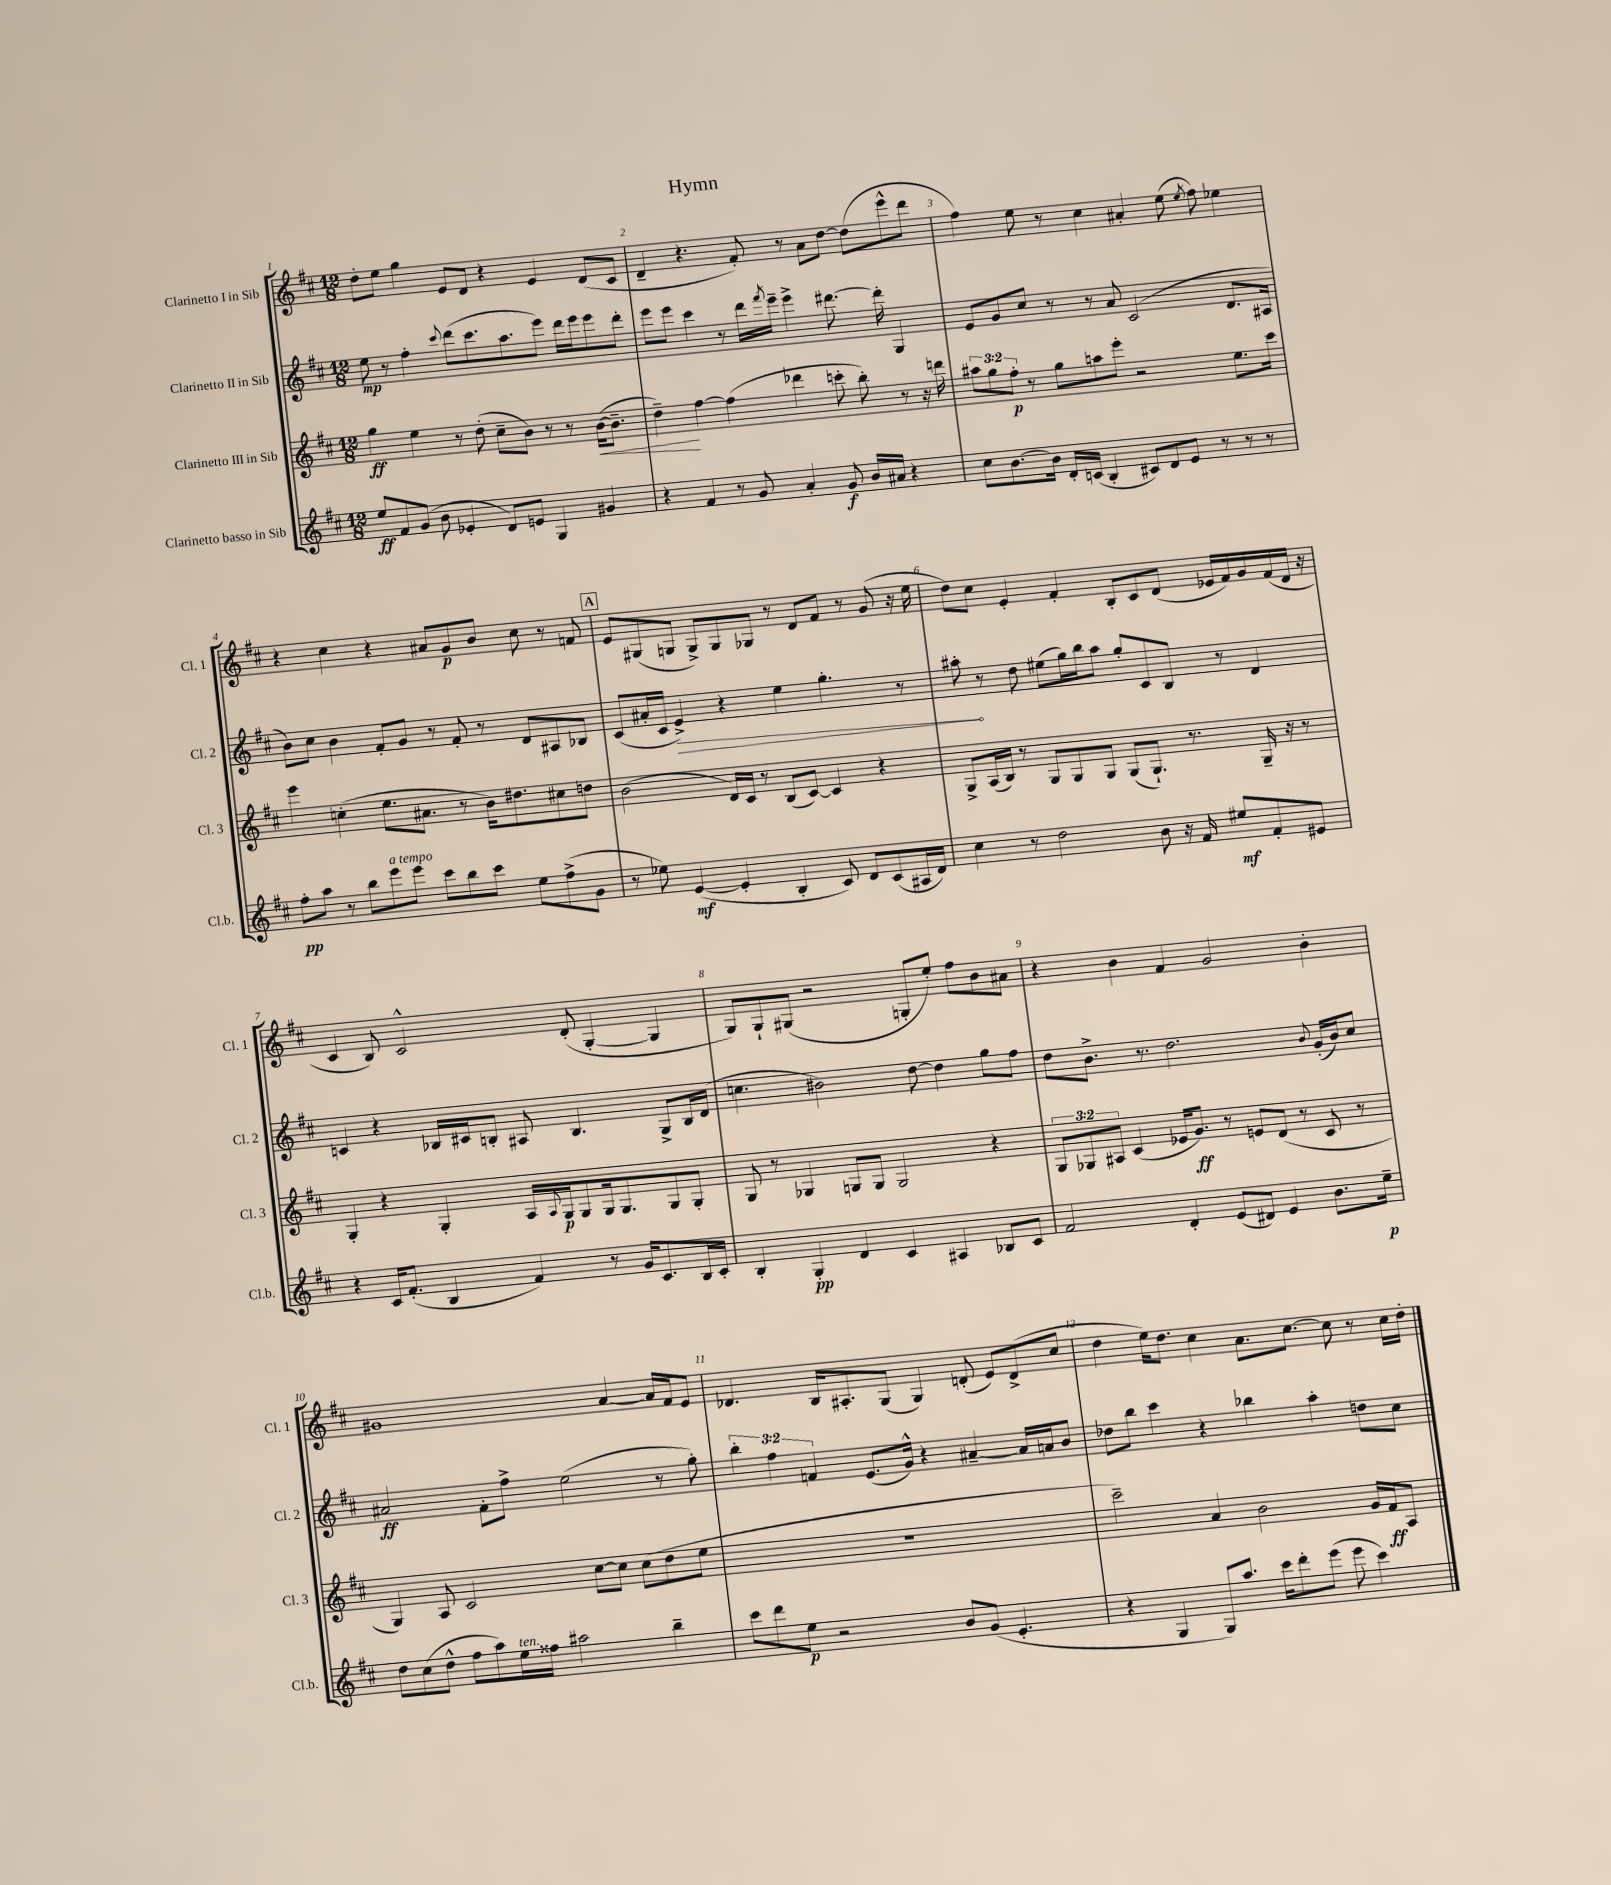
\header { title = "Hymn" }
<<
\new StaffGroup <<
\new Staff = "s0" \with { instrumentName = "Clarinetto I in Sib" shortInstrumentName = "Cl. 1" } {
    \clef treble \key d \major \numericTimeSignature \time 12/8
    d''8-. e''8 g''4 e'8 d'8 r4 e'4 d'8( cis'8 |
    d'4-- r4. fis'8-.) r8 a'8 d''8~ d''8( e'''8-^ d'''8 |
    fis''4) e''8 r8 cis''4 ais'4-. e''8( \acciaccatura { e''8 } fis''8) ees''4 |
    r4 cis''4 r4 ais'8 g'8\p b'8 cis''8 r8 f'8 |
    \mark \markup { \box "A" } e'8 gis8( g8 g8->) g8 ges8 r8 d'8 fis'8 r8 g'8( r16 e''16 |
    d''8) cis''8 e'4-. fis'4-. b8-. cis'8 d'8( ees'16 fis'16) g'16 fis'16( d'16 r16 |
    cis'4 b8) cis'2-^ d'8-.( g4~-. g4 |
    g8) g8-! gis8( r2 g8-. e''8-.) fis''8 b'8 ais'8 |
    r4 b'4 fis'4 g'2 b'4-. |
    gis'1 a'4~ a'16 fis'16 e'8 |
    des'4. b16 ais8.-. g8( g4) d'8-.( e'8) d'8->( cis''8 |
    d''4 e''16) d''8. cis''4 a'8. cis''8.~ cis''8 r8 cis''16 d''16-. \bar "|." |
}
\new Staff = "s1" \with { instrumentName = "Clarinetto II in Sib" shortInstrumentName = "Cl. 2" } {
    \clef treble \key d \major \numericTimeSignature \time 12/8 \override Staff.TupletNumber.text = #tuplet-number::calc-fraction-text
    e''8\mp r8 fis''4-. \appoggiatura { cis'''8 } d'''8( cis'''8. a''8. e'''8) d'''16 e'''16 e'''8 d'''8-. |
    e'''8 e'''8 cis'''4 r8 d'''16 \acciaccatura { fis'''8 } e'''16-- e'''4-> dis'''8.~ dis'''16-. g4 |
    e'8 g'8 cis''8 r8 r8 a'8 cis'2( d'8. ais16 |
    b'8) cis''8 b'4 fis'8-. g'8 r8 fis'8-. r8 d'8 ais8 bes8 |
    \mark \markup { \box "A" } cis'8( ais'16-. cis'16 \once \override Hairpin.circled-tip = ##t e'4->\>) r4 e''4 g''4.-. r8 |
    ais''8-.\! r8 d''8 eis''8( g''16) b''16 ais''8 g''8-. cis'8 b8 r8 d'4 |
    c'4 r4 bes16 cis'16 b8-. ais8 b4. g8-> b16 d'16( |
    c''4. bis'2) d''8~ d''4 g''8 fis''8 |
    d''8 b'8.-> r8. d''2. \appoggiatura { b'8 } g'16-.( b'16) cis''8 |
    ais'2\ff fis'8-. fis''8-> e''2( r8 g''8-.) |
    \tuplet 3/2 { b''4-. fis''4 f'4 } e'8.( g'16-^) r4 ais'4~-- ais'16 a'16 b'8 |
    des''8 b''8 cis'''4 r4 bes''4 a''4-. d''8 cis''8 \bar "|." |
}
\new Staff = "s2" \with { instrumentName = "Clarinetto III in Sib" shortInstrumentName = "Cl. 3" } {
    \clef treble \key d \major \numericTimeSignature \time 12/8 \override Staff.TupletNumber.text = #tuplet-number::calc-fraction-text
    g''4\ff e''4 r8 d''8-.( cis''8-- b'8) r8 r8 b'16~\<( b'8.-- |
    d''4--\!) fis''4~ fis''4( des'''4 c'''8-. b''8-.) r8 r16 d'''16 |
    \tuplet 3/2 { ais''8 g''8 fis''8-.\p } r8 g''8 a''8 e'''8-. r2 e''8. cis'''16 |
    e'''4 c''4-.( e''8. ais'8. r8 b'16) dis''8. cis''8 d''8 |
    \mark \markup { \box "A" } b'2( d'16) cis'16 r8 b8( cis'8~) cis'4 r4 |
    g8-> a16( b16) r8 g8 g8 g8 g8( g8.-!) r8. g16-- r16 r8 |
    g4-. r4 g4-. a16 \appoggiatura { a8 } g16\p g8 g16 g8. g8 g8-. |
    g8 r8 ges4 g8 g8 g2 r4 |
    \tuplet 3/2 { g8 ges8 ais8 } cis'4( ees'16 g'8.\ff) r8 e'8 d'8( r8 cis'8 r8 |
    g4) a8 cis'2 cis''8~ cis''8 cis''8( d''8 e''8 |
    R1. |
    cis'''2--) a'4 b'2 g'16 fis'16\ff a8 \bar "|." |
}
\new Staff = "s3" \with { instrumentName = "Clarinetto basso in Sib" shortInstrumentName = "Cl.b." } {
    \clef treble \key d \major \numericTimeSignature \time 12/8
    e''8\ff fis'8 g'8( b'8 ees'4-. d'8) e'8 g4 gis'4 |
    r4 fis'4 r8 g'8 a'4-. g'8\f b'16 ais'16 r4 |
    cis''8 b'8.~ b'16 d'16-. c'16( b4-. cis'8) d'8 e'8 r8 r8 r8 |
    fis''8-.\pp a''8 r8 b''8 e'''8^\markup { \italic "a tempo" } e'''8 cis'''8 b''8 cis'''8 e''8 fis''8->( g'8 |
    \mark \markup { \box "A" } r8 ees''8) e'4~\mf( e'4-. b4-. cis'8) d'8 cis'8( ais16 d'16) |
    cis''4 r8 d''2 b'8 r16 fis'16 eis''8\mf fis'8-. eis'8 |
    r4 cis'16 fis'8.-.( b4 fis'4) r8 g'16 cis'8. b16 cis'16-. |
    b4-. g4-.\pp d'4 cis'4 ais4 bes8 cis'8 |
    fis'2 d'4-. e'8( dis'8) e'4 b'8. e''16--\p |
    d''8 cis''8( d''8-^ fis''8 a''8) e''16^\markup { \italic "ten." } fisis''16 ais''2 b''4-- |
    cis'''8 d'''8 e''8\p r2 b'8 g'8( e'4.-. |
    r4 g4 g8) a''8. cis'''16 d'''8-. e'''8( e'''8 cis'''4) \bar "|." |
}
>>
>>
\layout { \context { \Score \override BarNumber.break-visibility = ##(#f #t #t) barNumberVisibility = #all-bar-numbers-visible } }
